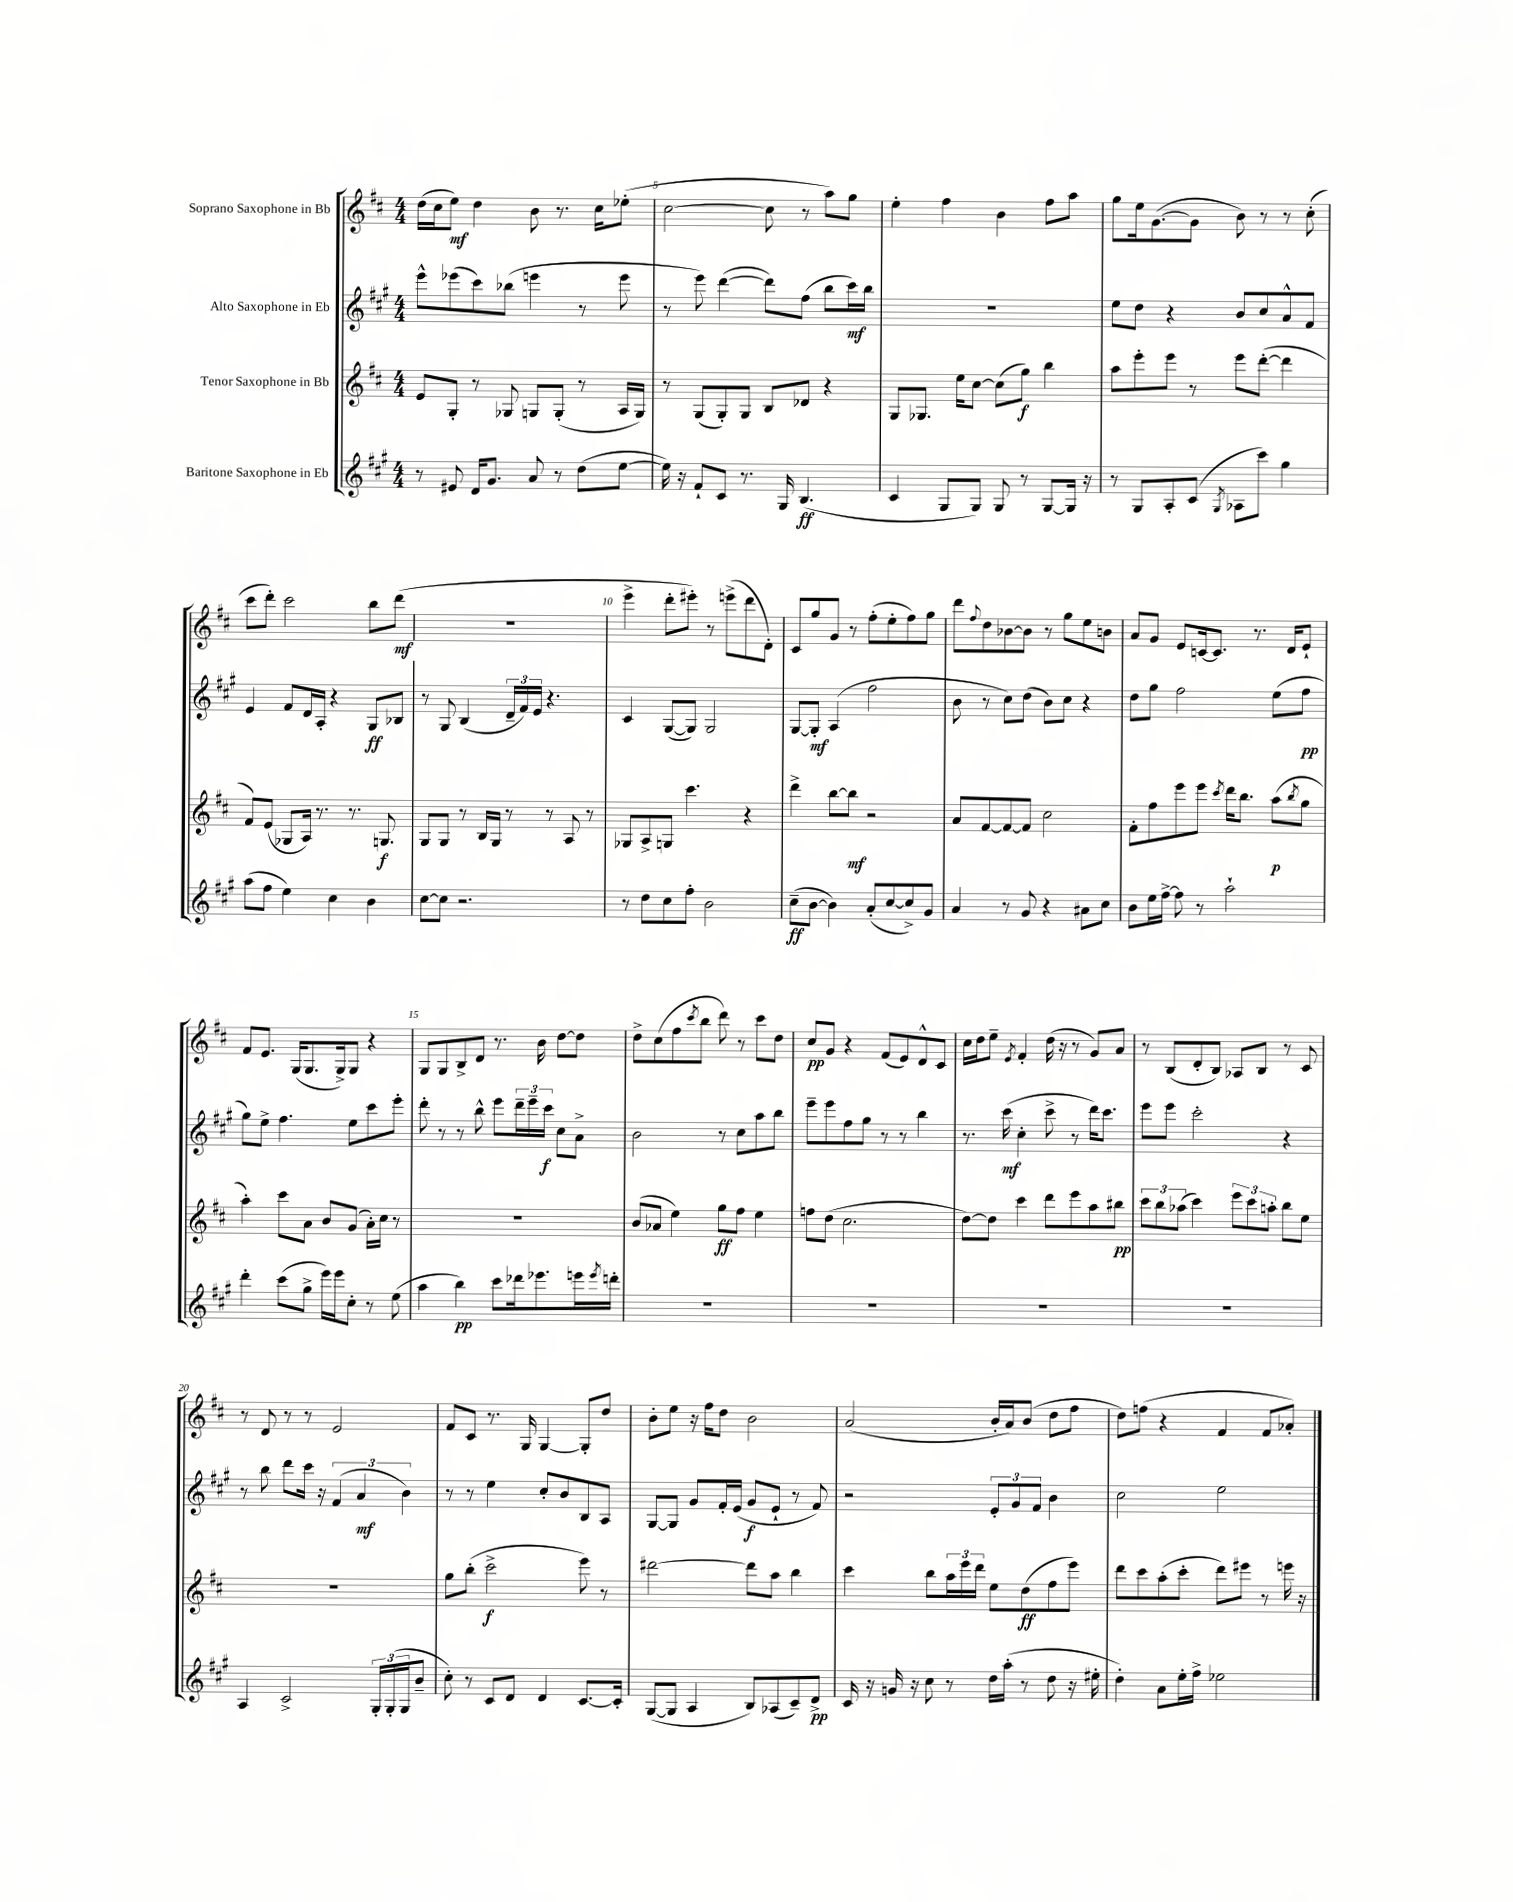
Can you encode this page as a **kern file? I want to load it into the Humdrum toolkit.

**kern	**kern	**kern	**kern
*staff4	*staff3	*staff2	*staff1
*clefG2	*clefG2	*clefG2	*clefG2
*k[f#c#g#]	*k[f#c#]	*k[f#c#g#]	*k[f#c#]
*M4/4	*M4/4	*M4/4	*M4/4
8r	8e	8eee^^	(16dd
.	.	.	16cc#
8e#	8G'	(8eee-	8ee)
16d	8r	8ccc#)	4dd
8.g#	.	.	.
.	8G-	(8bb-	.
8a	8G	4eee	8b
8r	(8G'	.	8.r
(8dd	8r	8r	.
.	.	.	16cc#
[8ee	16A	8eee	(8ee-'
.	16G)	.	.
=	=	=	=
16ee])	8r	8r	[2cc#
16r	.	.	.
8f#`	(8G	8eee)	.
8c#	8G')	([4ddd	.
8.r	8G	.	.
.	8B	8ddd])	8cc#]
16G#	.	.	.
(4.B	8d-	(8ff#	8r
.	4r	8bb	8aa)
.	.	16ccc#)	8gg
.	.	16bb	.
=	=	=	=
4c#	8G	1r	4ee'
.	8.G-	.	.
8G#	.	.	4ff#
.	16ee	.	.
8G#)	[8cc#	.	.
8G#	(8cc#]	.	4b
8r	8gg)	.	.
[8G#	4bb	.	8ff#
16G#]	.	.	8aa
16r	.	.	.
=	=	=	=
8r	8aa	8ee	8gg
8G#	8eee'	8dd	16ee
.	.	.	([8.g
8A'	8eee	4r	.
(8c#	8r	.	8g]
8qG#	.	.	.
8A-	8eee	8b	8b)
8ccc#)	([8ddd'	8cc#	8r
4gg#	4ddd]	8a^^	8r
.	.	8f#	(8cc#'
=	=	=	=
(8aa	8f#)	4e	8ccc#
8ff#	(8e	.	8ddd')
4ee)	8G-	8f#	2ccc#
.	16A)	16d	.
.	8.r	16A'	.
4cc#	.	4r	.
.	8.r	.	.
4b	.	8G#	8bb
.	8.G	.	.
.	.	8B-	(8ddd
=	=	=	=
[8cc#	8G	8r	1r
8cc#]	8G	8G#	.
2.r	8r	(4B	.
.	16B	.	.
.	16G	.	.
.	8r	24d~	.
.	.	24f#)	.
.	.	24e	.
.	8r	4.r	.
.	8A	.	.
.	8r	.	.
=	=	=	=
8r	8G-	4c#	4eee^
8dd	8A^	.	.
8cc#	8G	([8G#	8ddd'
8ff#'	4.ccc#	8G#])	8eee#')
2b	.	2G#	8r
.	.	.	(8eee^
.	4r	.	8ddd
.	.	.	8d')
=	=	=	=
(8cc#~	4ddd^	[8G#	8c#
[8b	.	8G#']	8gg
4b])	[8bb	(4A	8g
.	8bb]	.	8r
(8a'	2r	2ff#	(8ff#'
[8cc#	.	.	8ee'
8cc#^])	.	.	8ff#)
8g#	.	.	8gg
=	=	=	=
4a	8a	8b	8ddd
.	.	.	8qqff#
.	[8f#	8r	8dd
8r	8f#_	8cc#)	[8b-
8g#	8f#]	(8dd	8b-]
4r	2cc#	8b)	8r
.	.	8cc#	8gg
8a#	.	4r	8ee
8cc#	.	.	8b
=	=	=	=
8b	8f#'	8dd	8a
16ee	8ff#	8gg#	8g
[16ff#^	.	.	.
8ff#]	8eee	2ff#	8e
8r	8eee	.	[16c
.	.	.	8.c]
.	8qccc#	.	.
2aa`	16ddd	.	.
.	8.bb	.	.
.	.	.	8.r
.	(8aa	(8ee	.
.	.	.	16d
.	8qbb	.	.
.	8gg	8ff#	8e`
=	=	=	=
4ddd'	4aa')	8gg#)	8f#
.	.	8ee^	8.e
(8ccc#	8ccc#	4.ff#	.
.	.	.	(16G
8gg#^	8a	.	8.G
16eee)	8b	.	.
16eee	.	.	16G^)
8cc#'	(8g	8ee	8G
8r	16a')	8ccc#	4r
.	16cc#	.	.
(8ee	8r	8eee'	.
=	=	=	=
4aa	1r	8ddd'	8G
.	.	8r	8G
4bb)	.	8r	8B^
.	.	8bb^^	8d
8ccc#	.	8eee	8.r
16ddd-	.	24ddd~	.
.	.	24eee~	.
8.eee-	.	.	16b
.	.	24ccc#	.
.	.	8cc#	[8dd
16eee	.	8a^	8dd]
8qeee	.	.	.
16ddd'	.	.	.
=	=	=	=
1r	(8b	2b	8dd^
.	8a-	.	(8cc#
.	4ee)	.	8ff#
.	.	.	8qccc#
.	.	.	8bb
.	8gg	8r	8ddd)
.	8ff#	8cc#	8r
.	4ee	8aa	8ccc#
.	.	8bb	8dd
=	=	=	=
1r	8ff	8eee~	8cc#
.	(8dd	8eee	8g
.	2.cc#	8ff#	4r
.	.	8gg#	.
.	.	8r	(8f#
.	.	8r	8e)
.	.	4bb	8d^^
.	.	.	8c#
=	=	=	=
1r	[8dd)	8.r	16cc#
.	.	.	16dd
.	8dd]	.	8ee~
.	.	(16ccc#	.
.	.	.	8qe
.	4ccc#	4cc#'	4f#'
.	8ddd	8ccc#^	(16dd
.	.	.	16r
.	8eee	8r	8r
.	8aa	16ddd)	8g)
.	.	8.ccc#	.
.	8bb#	.	8a
=	=	=	=
1r	12ccc#	8eee	8r
.	12bb	.	.
.	.	8eee	(8B
.	(12aa-	.	.
.	4ccc#)	2ccc#'	8d'
.	.	.	8B)
.	12eee	.	8A-
.	12ccc#	.	.
.	.	.	8B
.	12aa'	.	.
.	8bb	4r	8r
.	8ee	.	8c#
=	=	=	=
4A	1r	8r	8r
.	.	8bb	8d
2c#^	.	8ddd	8r
.	.	16ccc#	8r
.	.	16r	.
.	.	(6f#	2e
.	.	6a	.
24G#'	.	.	.
(24G#'	.	.	.
24G#	.	6b)	.
8b~	.	.	.
=	=	=	=
8cc#')	8gg	8r	8f#
8r	(8bb'	8r	8c#
8c#	2ccc#^	4ee	8.r
8d	.	.	.
.	.	.	16G
4d	.	8cc#'	[4G
.	.	8b	.
[8.c#	8eee)	8B	8G']
.	8r	8A	8dd
16c#']	.	.	.
=	=	=	=
([8G#	[2ddd#	[8G#	8b'
8G#]	.	8G#]	8ee
4A	.	8g#	16r
.	.	.	16ff#
.	.	16f#'	8dd
.	.	(16e	.
8B)	8ddd#]	8g#	2b
(8A-	8aa	8e`	.
8c#~)	4bb	8r	.
8d^	.	8f#)	.
=	=	=	=
16c#	4ccc#	2r	(2a
16r	.	.	.
16g	.	.	.
16r	.	.	.
8cc#	8bb	.	.
8r	24aa	.	.
.	24eee	.	.
.	24ddd	.	.
16dd	8ee	12e'	16b'
(16aa'	.	.	16a)
.	.	12g#	.
8r	(8dd	.	(8b
.	.	12f#	.
8dd	8ff#	4b	8dd
16r	8eee)	.	8ff#
16ee#'	.	.	.
=	=	=	=
4dd')	8ddd	2cc#	8dd)
.	8ccc#	.	(8ff
8a	(8aa'	.	4r
16ee'	8ccc#'	.	.
16ff#^	.	.	.
2ee-	8ddd)	2ee	4f#
.	8eee#	.	.
.	8r	.	8f#
.	16eee	.	8a-')
.	16r	.	.
==	==	==	==
*-	*-	*-	*-
